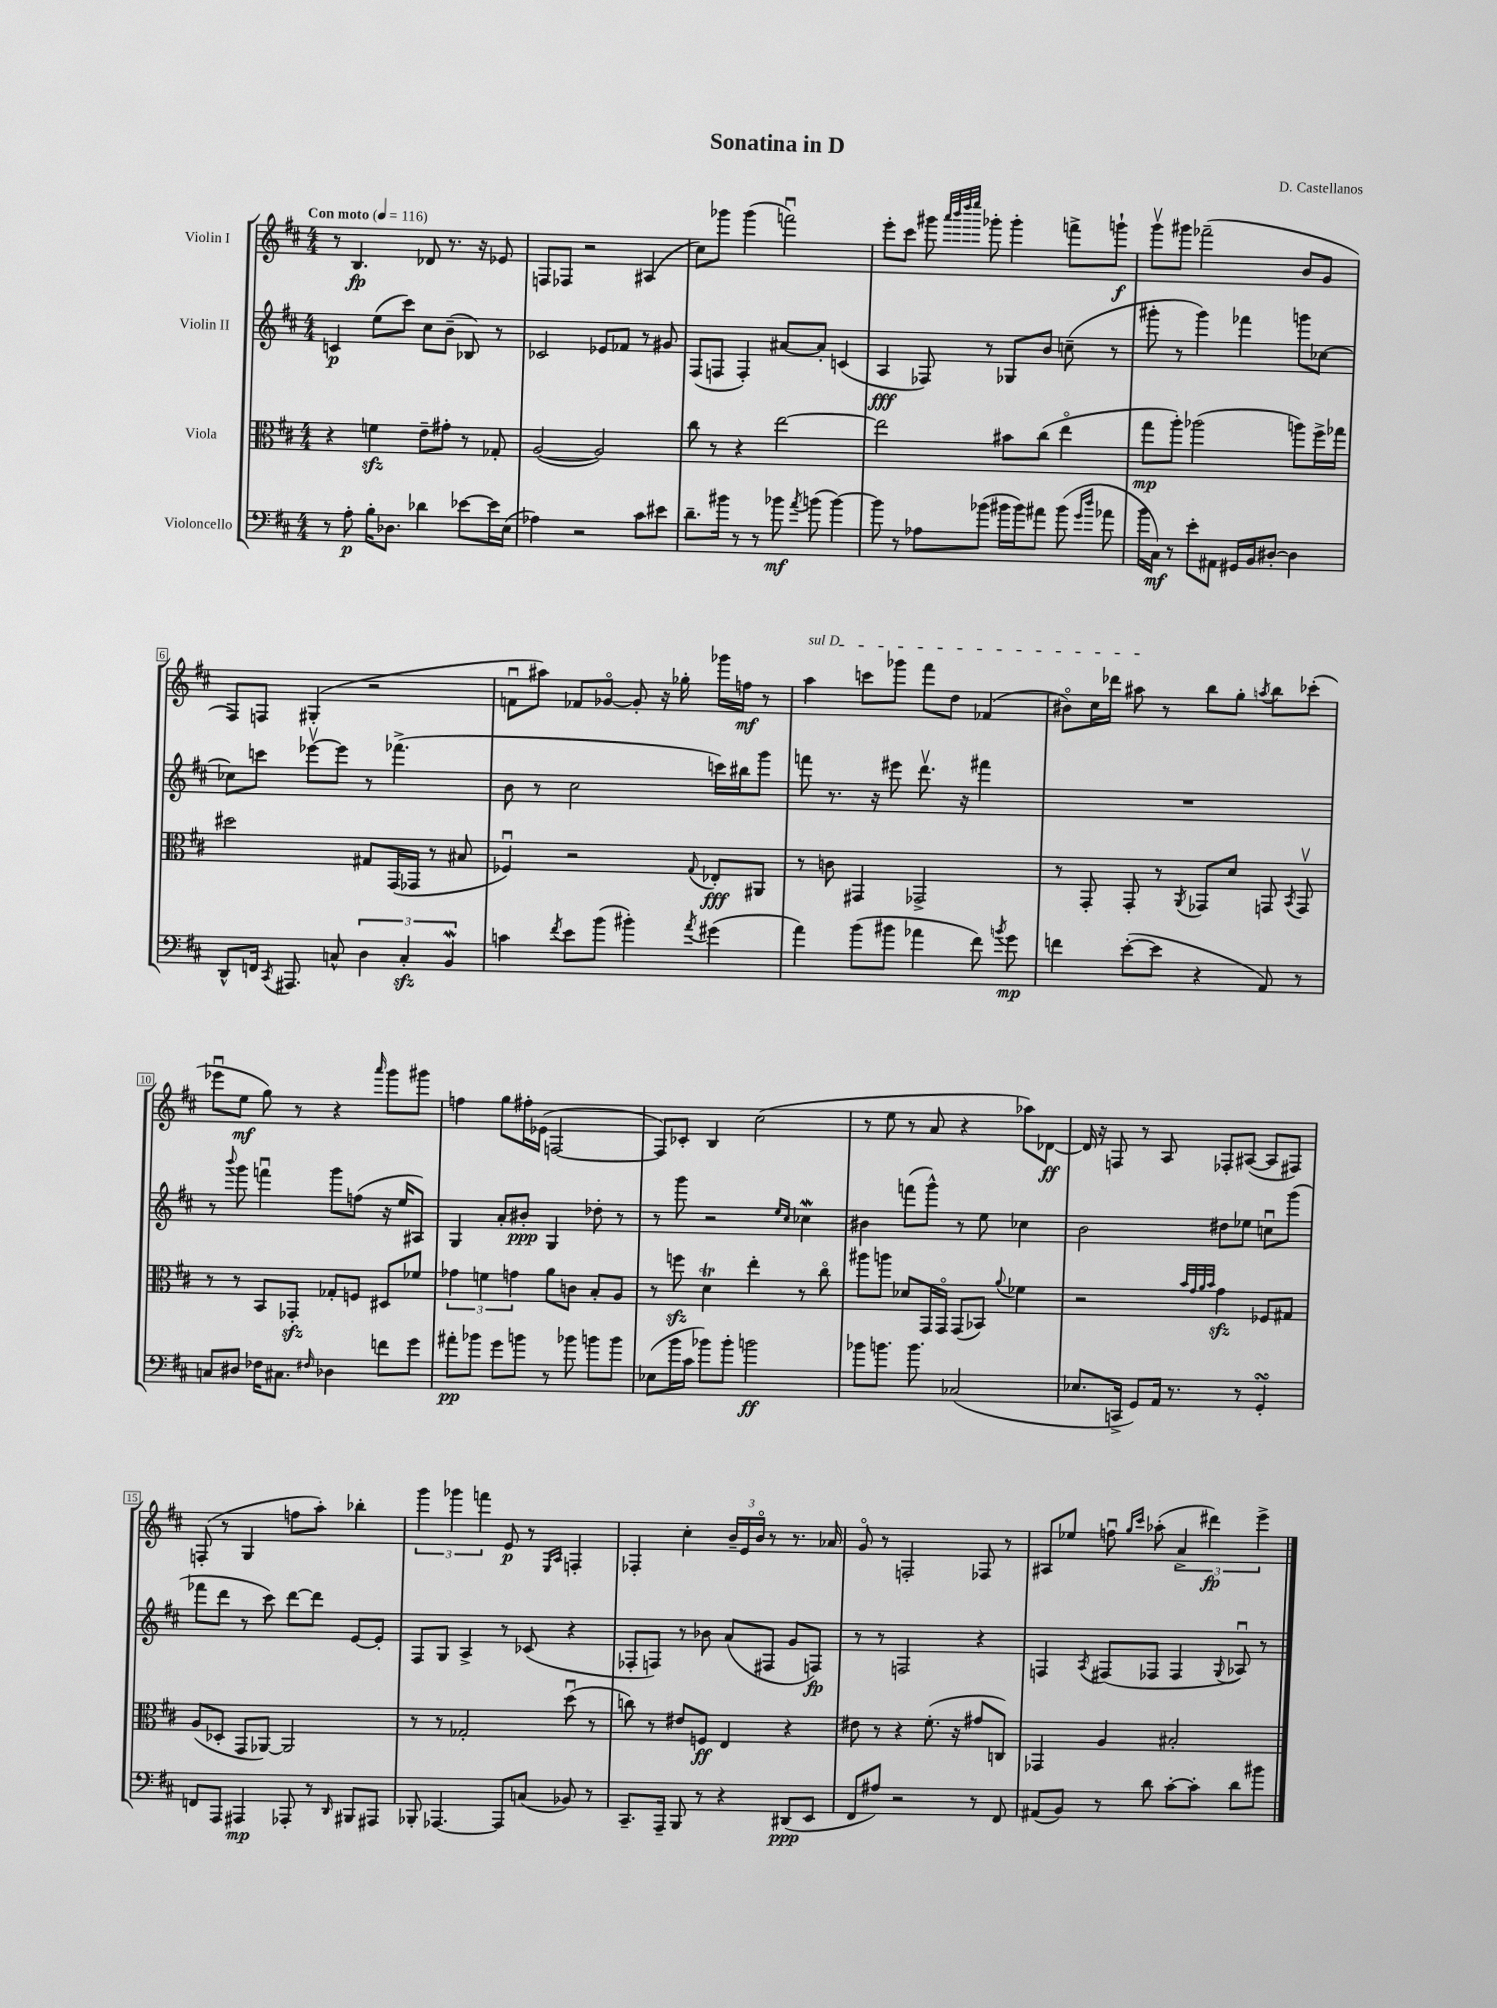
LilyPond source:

\header { title = "Sonatina in D" composer = "D. Castellanos" }
<<
\new StaffGroup <<
\new Staff = "s0" \with { instrumentName = "Violin I" } {
    \clef treble \key d \major \numericTimeSignature \time 4/4 \tempo "Con moto" 4 = 116
    \autoBeamOff r8 b4.\fp des'8 r8. r16 ees'8 |
    f8[ fes8] r2 ais4( |
    cis''8[) ges'''8] ges'''4( f'''2\downbow) |
    e'''8[-. cis'''8] gis'''8 \grace { a'''32[ b'''32 d''''32 e''''32] } ges'''8-. ges'''4-. f'''8[-> g'''8]-!\f |
    g'''8[\upbow gis'''8] fes'''2--( b'8[ g'8] |
    fis8[) f8] gis4-.( r2 |
    f'8[\downbow ais''8]) fes'8[ ges'8]~\flageolet ges'8-. r16 ges''16-. ges'''16[ f''16]\mf r8 |
    \once \override TextSpanner.bound-details.left.text = \markup { \italic "sul D" } a''4\startTextSpan c'''8[ ges'''8] fis'''8[ d''8] fes'4( |
    bis'8[\flageolet) cis''16 des'''16] ais''8\stopTextSpan r8 b''8[ g''8]-. \acciaccatura { a''8 } b''8[ ces'''8]-.( |
    ees'''8[\downbow e''8]\mf g''8) r8 r4 \grace { a'''16 } g'''8[ gis'''8] |
    f''4 g''8[ fis''16-. ees'16]( f2~ |
    f8[) ces'8]-. b4 cis''2( |
    r8 e''8 r8 a'8 r4 aes''8[) des'8]~\ff |
    des'16 r16 f8 r8 a8 fes8[-. ais8]~( ais8[ fis8]) |
    f8-.( r8 g4 f''8[ a''8]-.) bes''4-. |
    \tuplet 3/2 { g'''4 ges'''4 f'''4 } e'8\p r8 \grace { e16[ a16] } f4-. |
    fes4-. cis''4-. \tuplet 3/2 { b'16[-- e'16 b'16]\flageolet } r8 r8. aes'16 |
    g'8\flageolet r8 f2-. fes8 r8 |
    ais8[ ees''8] f''8\downbow \grace { g''16[ cis'''16] } aes''8-.( \tuplet 3/2 { a'4-> dis'''4\fp) e'''4-> } \bar "|." |
}
\new Staff = "s1" \with { instrumentName = "Violin II" } {
    \clef treble \key d \major \numericTimeSignature \time 4/4
    \autoBeamOff c'4\p e''8[( cis'''8]) cis''8[ b'8]--( bes8) r8 |
    ces'2 ees'8[ fes'8] r8 gis'8 |
    fis8[( f8] f4-.) ais'8[~ ais'8]-. c'4( |
    a4\fff fes8) r8 ges8[ b'8] c''8--( r8 |
    gis'''8-. r8 gis'''4) fes'''4 g'''8[ ces''8]~ |
    ces''8[ c'''8] ees'''8[~\upbow ees'''8] r8 fes'''4.->( |
    b'8 r8 cis''2 c'''16[) bis''16 g'''8] |
    f'''8 r8. r16 eis'''8 d'''8.\upbow r16 fis'''4 |
    R1 |
    r8 \appoggiatura { b'''8 } g'''8 f'''4\downbow g'''8[ f''8]( r16 e''16[ ais8]) |
    g4 a'8[-. bis'8]-.\ppp g4 des''8-. r8 |
    r8 g'''8 r2 \grace { e''16[ cis''16] } ces''4\mordent |
    bis'4 f'''8[( g'''8]-^) r8 e''8 ces''4 |
    b'2 dis''8[ ees''8] c''8[\downbow g'''8]( |
    fes'''8[ d'''8] r8 cis'''8) d'''8[~ d'''8] e'8[~ e'8]-. |
    fis8[ g8] a4-> r8 ces'8( r4 |
    fes8[-. f8]) r8 bes'8 a'8[( fis8] g'8[ f8]\fp) |
    r8 r8 f2 r4 |
    f4 \acciaccatura { a8 } fis8[( fes8] fes4 \appoggiatura { g8 } aes8\downbow) r8 \bar "|." |
}
\new Staff = "s2" \with { instrumentName = "Viola" } {
    \clef alto \key d \major \numericTimeSignature \time 4/4
    \autoBeamOff r4 f'4\sfz e'8[-- gis'8]-. r8 ges8-. |
    a2~( a2) |
    cis''8 r8 r4 e''2~ |
    e''2 bis'8[ cis''8]( e''4\flageolet |
    g''8[\mp a''8]-.) aes''2( a''8[) fis''16-> ges''16] |
    dis''2 gis8[ g,16( ges,16] r8 bis8 |
    fes4\downbow) r2 \appoggiatura { g8 } ees8[-.\fff ais,8] |
    r8 c'8 gis,4 ges,2-> |
    r8 g,8-. g,8-. r8 \acciaccatura { a,8 } ges,8[ d'8] g,8 \acciaccatura { b,8 } g,8\upbow |
    r8 r8 b,8[ ges,8]-.\sfz ges8[-. f8] dis8[ fes'8] |
    \tuplet 3/2 { ges'4 f'4 g'4 } a'8[ c'8] b8[-. a8] |
    r8 f''8\sfz d'4\trill e''4-. r8 cis''8\flageolet |
    ais''8[ a''8] des'8[ g,16 g,16]\flageolet g,8[( bes,8]) \appoggiatura { a'8 } fes'4 |
    r2 \grace { b'32[ g'32 a'32 b'32] } g'4\sfz fes8[ gis8] |
    a8[( des8]-. g,8[ aes,8]~) aes,2 |
    r8 r8 ges2-. d''8\downbow( r8 |
    c''8) r8 eis'8[ f8]\ff e4 r4 |
    eis'8 r8 r4 fis'8.-.( r16 gis'8[ c8]) |
    ges,4 a4 bis2-. \bar "|." |
}
\new Staff = "s3" \with { instrumentName = "Violoncello" } {
    \clef bass \key d \major \numericTimeSignature \time 4/4
    \autoBeamOff r8 a8-.\p b16[-. des8.] des'4 ees'8[~ ees'16 e16]( |
    aes4) r2 cis'8[ eis'8] |
    d'8.[-- bis'16] r8 r8 bes'8\mf \acciaccatura { a'8 } b'8( b'4~) |
    b'8 r8 aes8[ bes'8]( bis'16[ bis'16) ais'8] bis'8( \grace { g'16[ d''16] } aes'8 |
    b'16[ cis16]\mf) r8 e'8[-. ais,8] gis,16[ b,16 dis8]~-. dis4 |
    d,8[-^ f,16] \acciaccatura { cis,8 } ais,,8. c8-^ \tuplet 3/2 { d4 c4-.\sfz b,4\mordent } |
    c'4 \acciaccatura { fis'8 } e'8[ b'8]( bis'4-.) \acciaccatura { a'8 } gis'4( |
    a'4) b'8[( bis'8] aes'4 fis'8) \acciaccatura { b'8 } g'8\mp |
    f'4 e'8[~-.( e'8] r4 a,8) r8 |
    c8[ dis8] fes16[ cis8.] \grace { fis16 } des4 f'8[ g'8] |
    ais'8[-.\pp bes'8] g'8[ b'8] r8 bes'8 b'8[ b'8] |
    ees8[( b'16 cis'16] bes'8[) bes'8]-. b'2\ff |
    bes'8[ b'8.] b'8. ces2( |
    ees8.[ c,16]-> g,8[) a,16] r8. r8 g,4-.\turn |
    f,8[ a,,8] ais,,4\mp aes,,8-. r8 \grace { d,16 } bis,,8[ ais,,8] |
    bes,,8-. aes,,4.~ aes,,8[ c8]( bes,8) r8 |
    cis,8.[-- a,,16]-- b,,8 r8 r4 dis,8[\ppp( e,8] |
    fis,8[ ais8]) r2 r8 fis,8 |
    ais,8[( b,8]) r8 d'8 cis'8[~-. cis'8]-. d'8[ bis'8] \bar "|." |
}
>>
>>
\layout { \context { \Score \override BarNumber.stencil = #(make-stencil-boxer 0.1 0.3 ly:text-interface::print) } }
